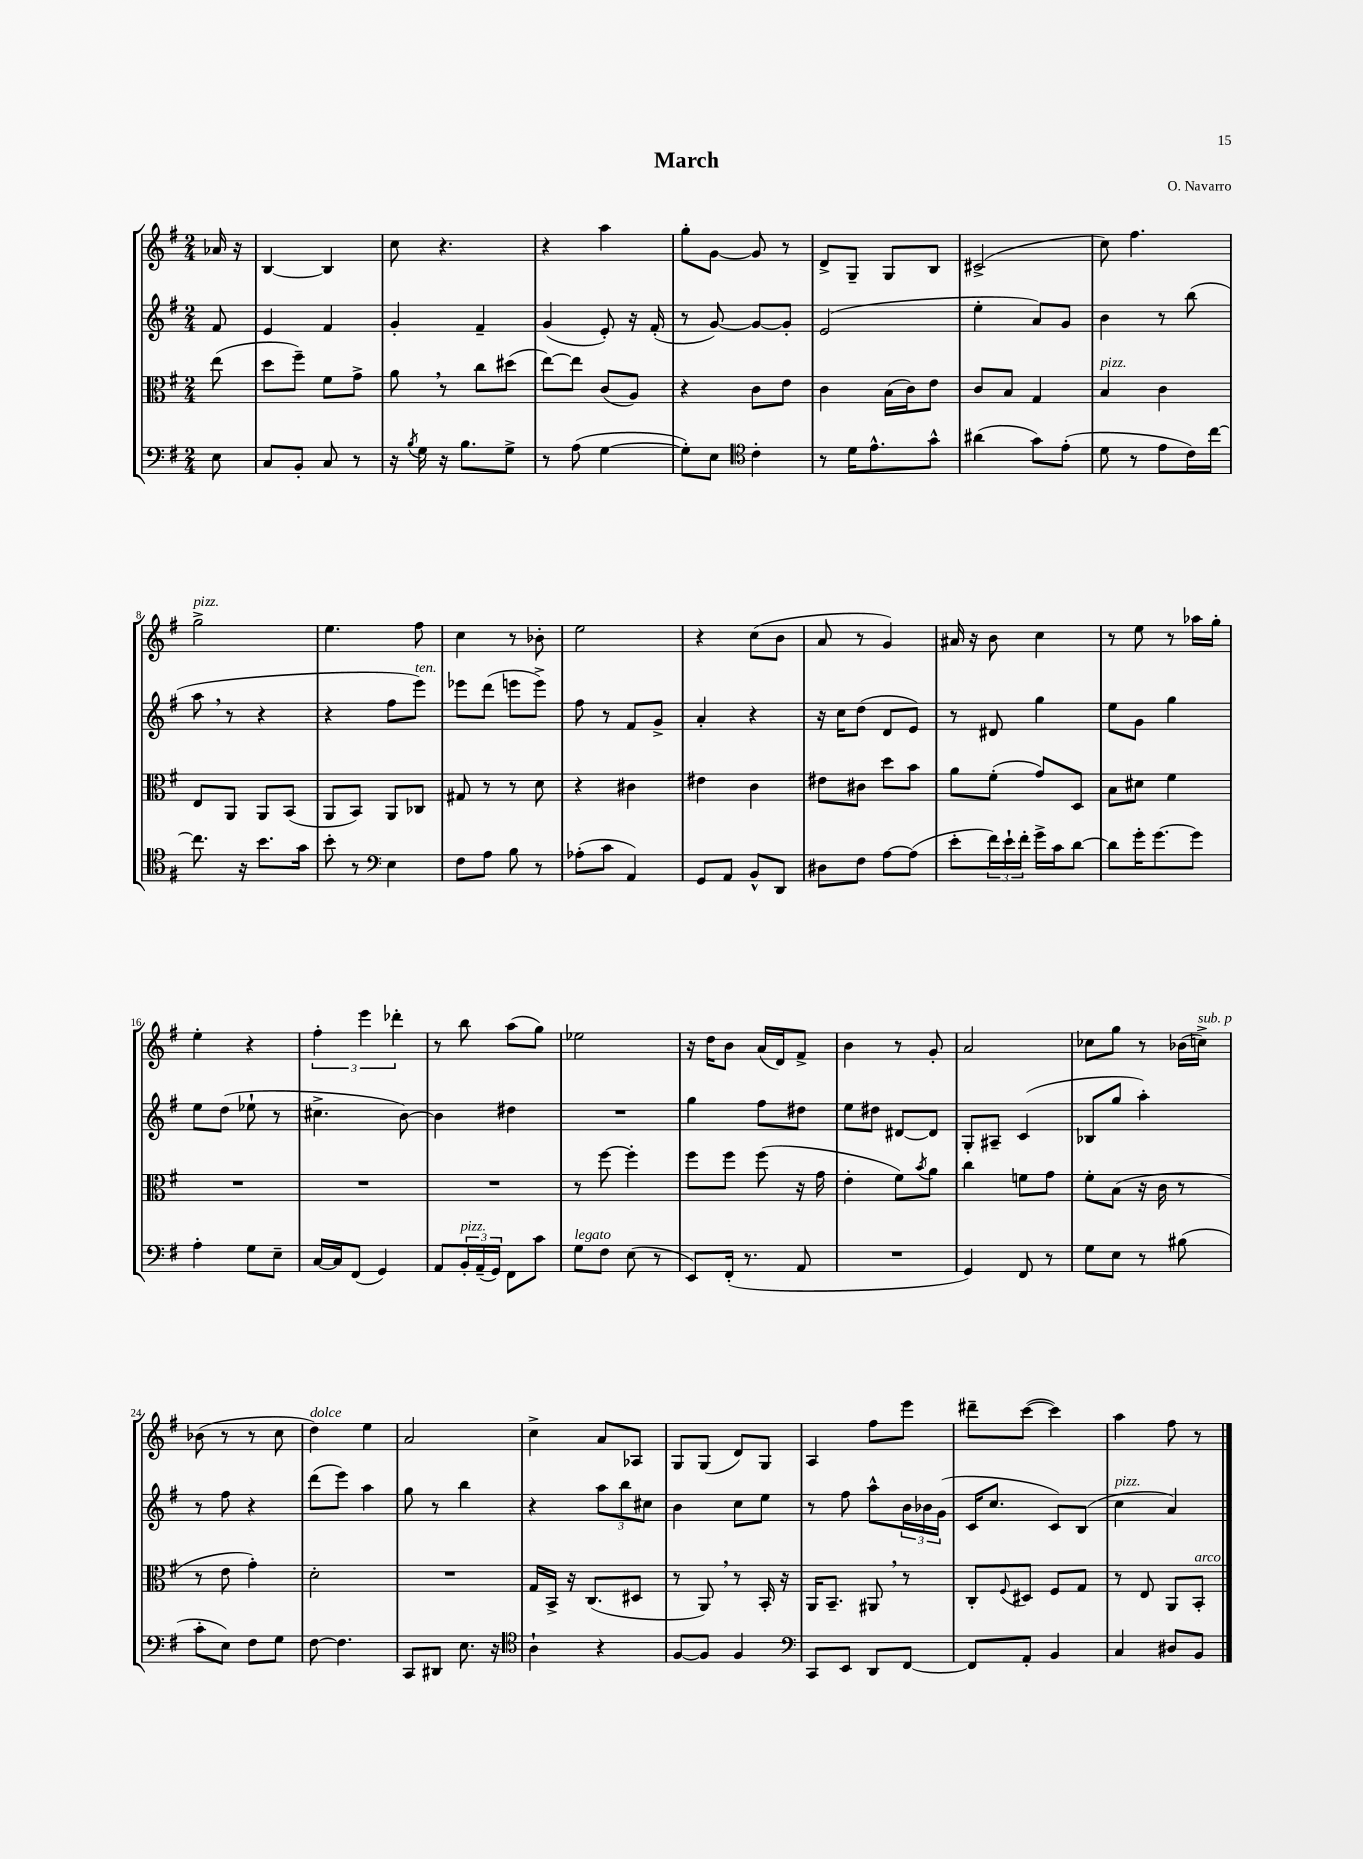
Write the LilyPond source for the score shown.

\header { title = "March" composer = "O. Navarro" }
<<
\new StaffGroup <<
\new Staff = "s0" {
    \clef treble \key g \major \numericTimeSignature \time 2/4 \partial 8
    aes'16 r16 |
    b4~ b4 |
    c''8 r4. |
    r4 a''4 |
    g''8-. g'8~ g'8 r8 |
    d'8-> g8-- g8 b8 |
    cis'2->( |
    c''8) fis''4. |
    g''2->^\markup { \italic "pizz." } |
    e''4. fis''8 |
    c''4 r8 bes'8-. |
    e''2 |
    r4 c''8( b'8 |
    a'8 r8 g'4) |
    ais'16 r16 b'8 c''4 |
    r8 e''8 r8 aes''16 g''16-. |
    e''4-. r4 |
    \tuplet 3/2 { fis''4-. e'''4 des'''4-. } |
    r8 b''8 a''8( g''8) |
    ees''2 |
    r16 d''16 b'8 a'16( d'16) fis'8-> |
    b'4 r8 g'8-. |
    a'2 |
    ces''8 g''8 r8 bes'16( c''16->^\markup { \italic "sub. p" }) |
    bes'8( r8 r8 c''8 |
    d''4^\markup { \italic "dolce" }) e''4 |
    a'2 |
    c''4-> a'8 aes8 |
    g8 g8( d'8) g8 |
    a4 fis''8 e'''8 |
    dis'''8-- c'''8~( c'''4) |
    a''4 fis''8 r8 \bar "|." |
}
\new Staff = "s1" {
    \clef treble \key g \major \numericTimeSignature \time 2/4 \partial 8
    fis'8 |
    e'4 fis'4 |
    g'4-. fis'4-- |
    g'4( e'8-.) r16 fis'16-.( |
    r8 g'8~) g'8~ g'8-. |
    e'2( |
    e''4-. a'8) g'8 |
    b'4 r8 b''8( |
    a''8 \breathe r8 r4 |
    r4 fis''8 e'''8^\markup { \italic "ten." }) |
    ees'''8 d'''8( e'''8 e'''8->) |
    fis''8 r8 fis'8 g'8-> |
    a'4-. r4 |
    r16 c''16 d''8( d'8 e'8) |
    r8 dis'8 g''4 |
    e''8 g'8 g''4 |
    e''8 d''8( ees''8-! r8 |
    cis''4.-> b'8~) |
    b'4 dis''4 |
    R2 |
    g''4 fis''8 dis''8 |
    e''8 dis''8 dis'8~ dis'8 |
    g8-. ais8-- c'4( |
    bes8 g''8 a''4-.) |
    r8 fis''8 r4 |
    d'''8( e'''8) a''4 |
    g''8 r8 b''4 |
    r4 \tuplet 3/2 { a''8 b''8 cis''8 } |
    b'4 c''8 e''8 |
    r8 fis''8 a''8-^ \tuplet 3/2 { b'16 bes'16 g'16( } |
    c'16 c''8. c'8) b8( |
    c''4^\markup { \italic "pizz." } a'4) \bar "|." |
}
\new Staff = "s2" {
    \clef alto \key g \major \numericTimeSignature \time 2/4 \partial 8
    e''8( |
    d''8 fis''8--) fis'8 g'8-> |
    a'8 \breathe r8 c''8 dis''8( |
    e''8~) e''8 c'8( a8) |
    r4 c'8 e'8 |
    c'4 b16( c'16) e'8 |
    c'8 b8 g4 |
    b4^\markup { \italic "pizz." } c'4 |
    e8 a,8 a,8 b,8( |
    a,8 b,8) a,8 ces8 |
    gis8 r8 r8 d'8 |
    r4 cis'4 |
    eis'4 c'4 |
    eis'8 cis'8 d''8 b'8 |
    a'8 fis'8-.( g'8) d8 |
    b8 dis'8 fis'4 |
    R2 |
    R2 |
    R2 |
    r8 fis''8~ fis''4-. |
    fis''8 fis''8 fis''8( r16 g'16 |
    e'4-. fis'8) \acciaccatura { b'8 } a'8 |
    c''4 f'8 g'8 |
    fis'8-. b8( r16 c'16 r8 |
    r8 e'8 g'4-.) |
    d'2-. |
    R2 |
    g16 b,16-> r16 c8.( dis8 |
    r8 a,8) \breathe r8 b,16-. r16 |
    a,16 b,8.-- ais,8 \breathe r8 |
    c8-. \appoggiatura { fis8 } dis8 fis8 g8 |
    r8 e8 a,8 b,8-.^\markup { \italic "arco" } \bar "|." |
}
\new Staff = "s3" {
    \clef bass \key g \major \numericTimeSignature \time 2/4 \partial 8
    e8 |
    c8 b,8-. c8 r8 |
    r16 \acciaccatura { b8 } g16 r16 b8. g8-> |
    r8 a8( g4~ |
    g8-.) e8 \clef tenor c'4-. |
    r8 d'16 e'8.-^ g'8-^ |
    ais'4( g'8) e'8-.( |
    d'8 r8 e'8 c'16) c''16~ |
    c''8. r16 b'8. g'16 |
    b'8-. r8 \clef bass e4 |
    fis8 a8 b8 r8 |
    aes8-.( c'8 a,4) |
    g,8 a,8 b,8-^ d,8 |
    dis8 fis8 a8~ a8( |
    e'8-. \tuplet 3/2 { fis'16) e'16-! fis'16-. } g'16-> c'16 d'8~ |
    d'8 g'16-. g'8.~ g'8 |
    a4-. g8 e8-- |
    c16~ c16 fis,8( g,4) |
    a,8 \tuplet 3/2 { b,16-.^\markup { \italic "pizz." } a,16--( g,16) } fis,8 c'8 |
    g8^\markup { \italic "legato" } fis8 e8( r8 |
    e,8) fis,16-.( r8. a,8 |
    R2 |
    g,4) fis,8 r8 |
    g8 e8 r8 bis8( |
    c'8-. e8) fis8 g8 |
    fis8~ fis4. |
    c,8 dis,8 e8. r16 |
    \clef tenor a4-! r4 |
    fis8~ fis8 fis4 |
    \clef bass c,8 e,8 d,8 fis,8~ |
    fis,8 a,8-. b,4 |
    c4 dis8 b,8 \bar "|." |
}
>>
>>
